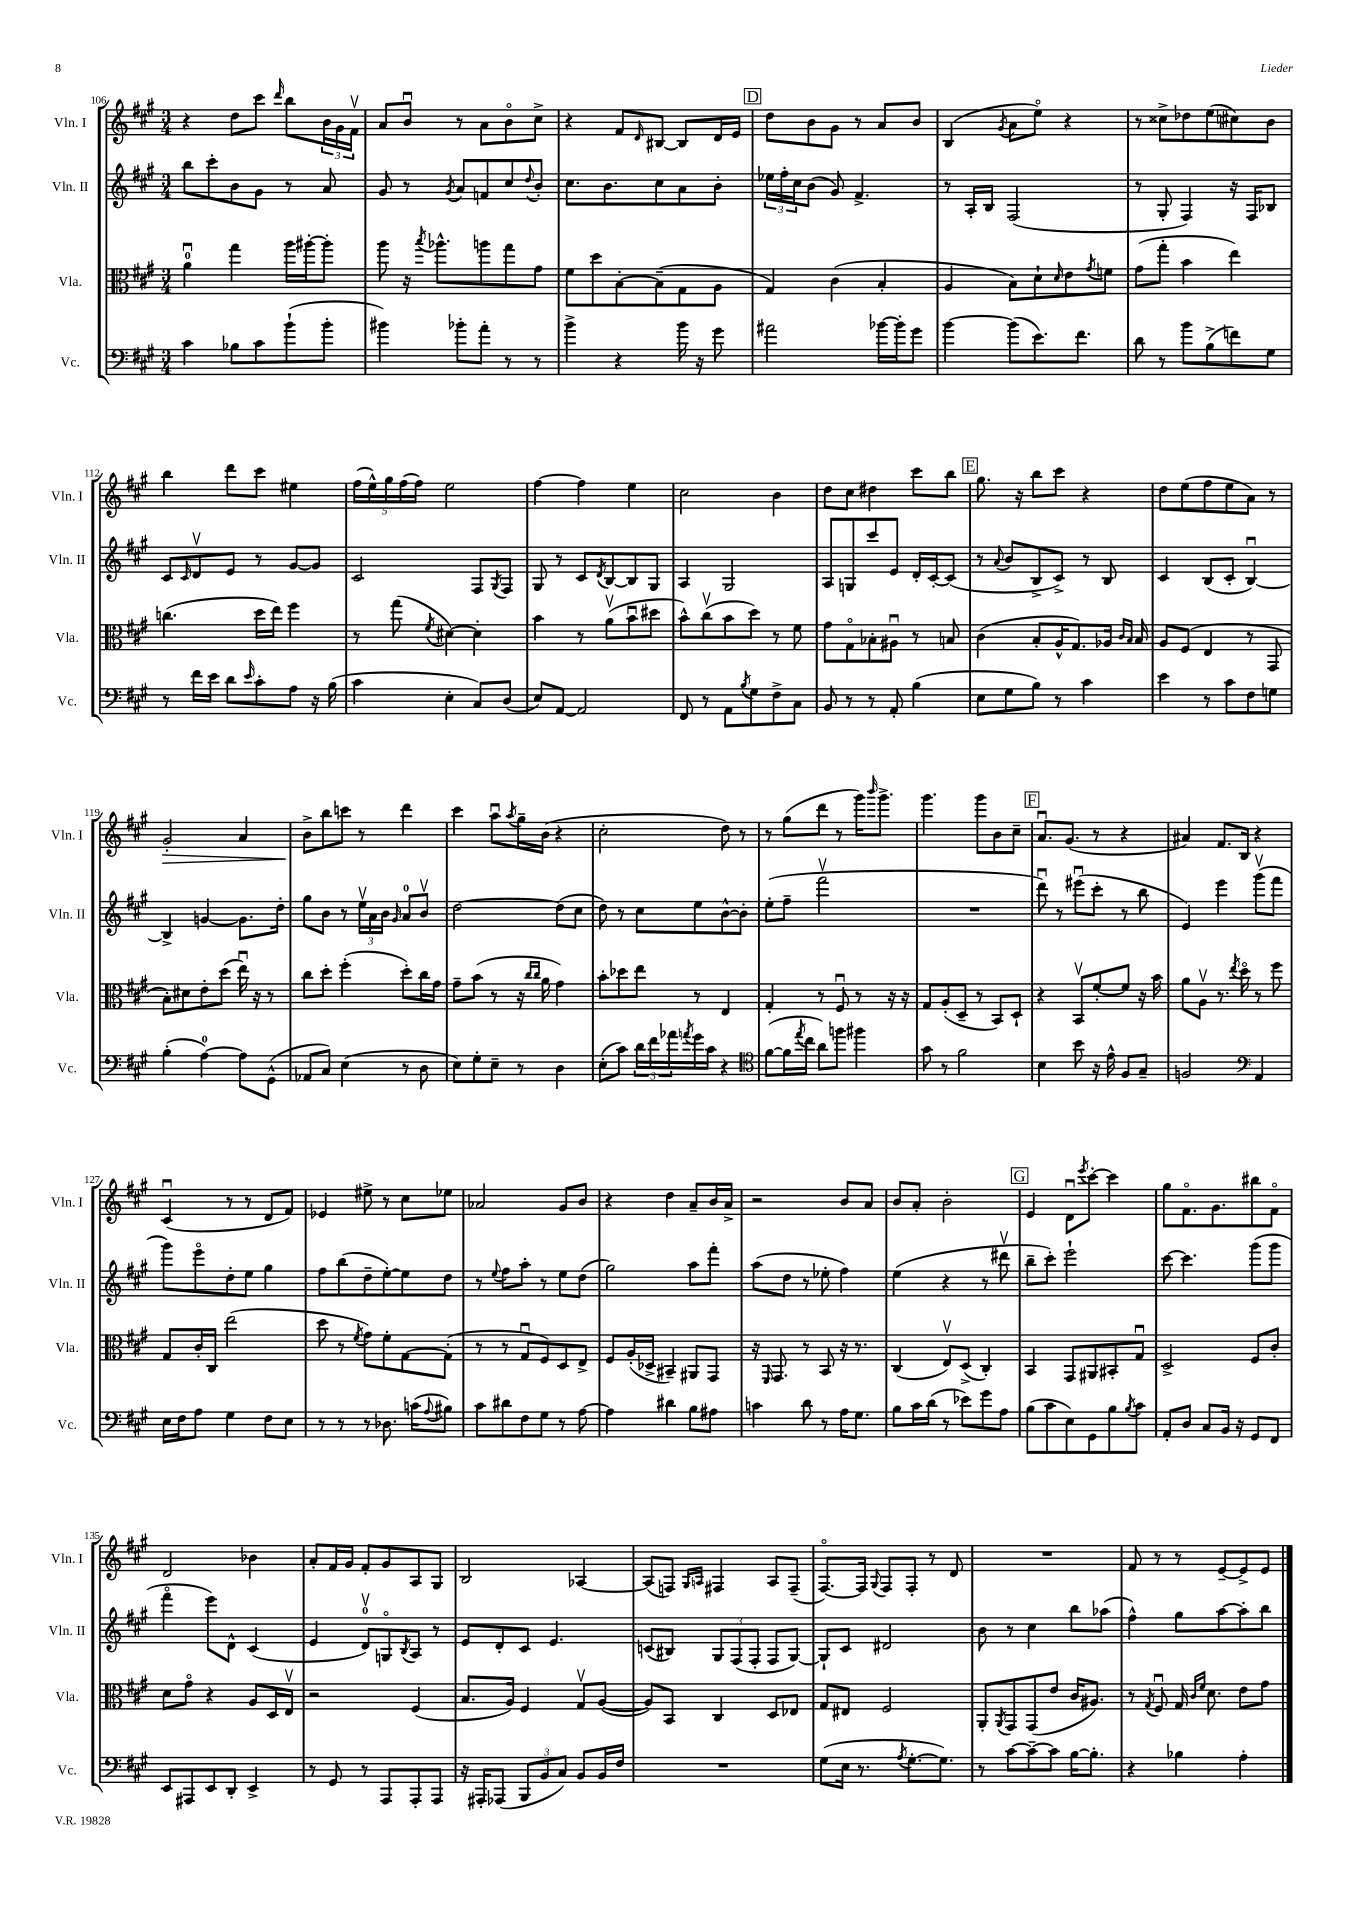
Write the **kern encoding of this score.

**kern	**kern	**kern	**kern
*staff4	*staff3	*staff2	*staff1
*clefF4	*clefC3	*clefG2	*clefG2
*k[f#c#g#]	*k[f#c#g#]	*k[f#c#g#]	*k[f#c#g#]
*M3/4	*M3/4	*M3/4	*M3/4
4c#	4au	8bb	4r
.	.	8ccc#'	.
8B-	4gg#	8b	8dd
8c#	.	8g#	8ccc#
.	.	.	16qqddd
(8b`	16aa	8r	8bb
.	[16aa#'	.	.
8b'	8aa#']	8a	24b
.	.	.	24g#
.	.	.	24f#v
=	=	=	=
4b#)	8aa	8g#	8a
.	16r	8r	8bu
.	8qbb	.	.
.	8.aa-^^	.	.
.	.	8qg#	.
8b-'	.	8a	8r
8a'	8aa	8f	8a
8r	8gg#	8cc#	8bo
.	.	8qqdd	.
8r	8g#	8b'	8cc#^
=	=	=	=
4b^	8f#	8.cc#	4r
.	8dd	.	.
.	.	8.b	.
4r	[8B'	.	8f#
.	.	.	16qqd
.	(8B~]	8cc#	[8B#
16b	8G#	8a	8B#]
16r	.	.	.
8g#	8A	8b'	16d
.	.	.	16e
=	=	=	=
2a#	4G#)	24ee-	8dd
.	.	24ff#'	.
.	.	24cc#	.
.	.	(8b	8b
.	(4c#	8g#)	8g#
.	.	4.f#^	8r
[16b-	4B'	.	8a
16b-']	.	.	.
8g#	.	.	8b
=	=	=	=
[4b	4A	8r	(4B
.	.	16A'	.
.	.	16B	.
.	.	.	8qg#
(8b]	8B)	(2F#	8a
8.e)	8d`	.	8eeo)
.	16qqd	.	.
.	8e	.	4r
8.f#	.	.	.
.	8qg#	.	.
.	8f	.	.
=	=	=	=
8d	(8g#	8r	8r
8r	8gg#'	8G#'	8cc##^
8b	4b	4F#)	8dd-
(8B^	.	.	(8ee
8f)	4ee)	16r	8cc#)
.	.	16F#	.
8G#	.	8B-	8b
=	=	=	=
8r	(4.cc	8c#	4bb
.	.	16qqc#	.
16f#	.	8dv	.
16e	.	.	.
8d	.	8e	8ddd
16qqe	.	.	.
8c#'	16dd	8r	8ccc#
.	16ee)	.	.
8A	4ff#	[8g#	4ee#
16r	.	8g#]	.
(16B	.	.	.
=	=	=	=
4c#	8r	2c#	(20ff#
.	.	.	20ee^^)
.	.	.	20gg#
.	(8gg#	.	.
.	.	.	(20ff#
.	.	.	20ff#)
.	8qf#	.	.
4E'	[4d#)	.	2ee
8C#)	4d#']	8F#	.
.	.	8qG#	.
(8D	.	8F#	.
=	=	=	=
8E)	4b	8G#	[4ff#
[8AA	.	8r	.
2AA]	8r	8c#	4ff#]
.	.	8qd	.
.	(8av	[8B	.
.	8bu	8B]	4ee
.	8dd#	8G#	.
=	=	=	=
8FF#	8b^^)	4A	2cc#
8r	(8cc#v	.	.
8AA	8b	2G#	.
8qB	.	.	.
8G#	8dd)	.	.
8F#^	8r	.	4b
8C#	8f#	.	.
=	=	=	=
8BB	8g#	8A	8dd
8r	8G#o	8G	8cc#
8r	8B-'	8ccc#	4dd#
8AA'	8A#u	8e	.
(4B	8r	16d'	8ccc#
.	.	[16c#'	.
.	8B	(8c#]	8bb
=	=	=	=
8E	(4c#	8r	8.gg#
.	.	8qqa	.
8G#	.	8b	.
.	.	.	16r
8B)	8B'	8B^	8bb
8r	16A^^	8c#^)	8ccc#
.	8.G#)	.	.
4c#	.	8r	4r
.	16A-	8B	.
.	16qqc#	.	.
.	16qqB	.	.
.	16B	.	.
=	=	=	=
4e	8A	4c#	8dd
.	(8F#	.	(8ee
8r	4E	(8B	8ff#
8c#	.	8c#'	8ee
8F#	8r	[4Bu)	8a)
8G	8GG#	.	8r
=	=	=	=
(4B'	8B')	4B^]	2g#'
.	8d#	.	.
[4A)	8e'	[4g	.
.	(8dd	.	.
8A]	16eeu)	8.g]	4a
.	16r	.	.
(8GG#^^	8r	.	.
.	.	16dd'	.
=	=	=	=
8AA-	8cc#	8gg#	8b^
8C#)	8dd'	8b	8bb
(4E	(4ff#'	8r	8ccc
.	.	24eev	8r
.	.	24a	.
.	.	24b	.
.	.	16qqg#	.
8r	8dd')	8a	4ddd
8D	16cc#	8bv	.
.	16g#	.	.
=	=	=	=
8E)	8g#~	[2dd	4ccc#
8G#'	(8b	.	.
8E~	8r	.	8aau
.	.	.	8qaa
8r	16r	.	16gg#~
.	16qqcc#	.	.
.	16qqcc#	.	.
.	16a	.	(16b
4D	4g#)	(8dd]	4r
.	.	8cc#	.
=	=	=	=
(8E'	8b'	8dd)	2cc#'
8c#)	8dd-	8r	.
24d	8ee	8cc#	.
24f#	.	.	.
24a-	.	.	.
8qa	.	.	.
16g#	8r	8ee	.
16c#	.	.	.
4r	4E	[8b^^	8dd)
.	.	8b']	8r
=	=	=	=
*clefC4	*	*	*
([8f#	4G#'	(8ee'	8r
16f#]	.	8ff#~	(8gg#
8qee	.	.	.
16cc#	.	.	.
8a)	8r	2fff#v	8ddd
8ff	8F#u	.	8r
4ff#	8r	.	16ggg#)
.	.	.	16qqbbb
.	.	.	8.ggg#^
.	16r	.	.
.	16r	.	.
=	=	=	=
8g#	8G#	2.r	4.ggg#
8r	(8A'	.	.
2f#	8D~	.	.
.	8r	.	8ggg#
.	8BB)	.	8b
.	8D`	.	8cc#~
=	=	=	=
4B	4r	8dddu)	8.au
.	.	8r	.
.	.	.	(8.g#
8b	8BBv	(8eee#u	.
16r	[8f#'	8ccc#'	8r
16e^^	.	.	.
8F#	8f#]	8r	4r
8G#~	16r	8bb	.
.	16b	.	.
=	=	=	=
2F	8a	4e)	4a#)
.	8Av	.	.
.	8.r	4eee	8.f#
.	8qee	.	.
.	16ddo	.	16B
*clefF4	*	*	*
4AA	8r	(8ggg#v	4r
.	8ff#	8fff#	.
=	=	=	=
16E	8G#	8ggg#)	(4c#u
16F#	.	.	.
8A	16c#'	8eeeo	.
.	16C#	.	.
4G#	(2ee	8dd'	8r
.	.	8ee	8r
8F#	.	4gg#	8d
8E	.	.	8f#)
=	=	=	=
8r	8dd	8ff#	4e-
8r	8r	(8bb	.
.	8qf#	.	.
8r	8g#)	8dd~	8ee#^
8.D-	8f#'	[8ee')	8r
.	[8G#	8ee]	8cc#
(16c	.	.	.
8qqA	.	.	.
8B#)	(8G#']	8dd	8ee-
=	=	=	=
8c#	8r	8r	2a-
.	.	8qqee	.
8d#	8r	8ff#	.
8F#	8G#u	8aa'	.
8G#	8F#)	8r	.
8r	8D	8ee	8g#
[8A	8E^	(8dd	8b
=	=	=	=
4A]	8F#	2gg#)	4r
.	(16A'	.	.
.	16D-^	.	.
4d#	4BB#~)	.	4dd
8B	8AA#	8aa	8a~
8A#	8GG#	8fff#'	16b
.	.	.	16a^
=	=	=	=
4c	16r	(8aa	2r
.	16qqFF#	.	.
.	8.GG#	.	.
.	.	8dd	.
8d	8r	8r	.
8r	8BB	8ee-'	.
16A	16r	4ff#)	8b
8.G#	8.r	.	.
.	.	.	8a
=	=	=	=
8B	(4C#	(4ee	8b
16c#	.	.	8a'
(16d	.	.	.
8r	8Ev)	4r	2b'
8e-)	(8D^	.	.
8g#	4C#')	8r	.
8A	.	8ddd#v	.
=	=	=	=
(8B	4BB	8bb~	4e
8c#	.	8ccc#')	.
8E)	8GG#	2eee`	8du
.	.	.	8qeee
8GG#	8AA#	.	[8ccc#'
8B	8BB#'	.	4ccc#]
8qB	.	.	.
8c#	8G#u	.	.
=	=	=	=
8AA'	2D^	[8ccc#	8gg#
8D	.	4.ccc#]	8.f#o
8C#	.	.	.
.	.	.	8.g#
16BB	.	.	.
16r	.	.	.
8GG#	8F#	(8ggg#	8bb#
8FF#	8c#'	8ggg#	8f#o
=	=	=	=
8EE	8d	4fff#o	2d
8AAA#	8g#o	.	.
8EE	4r	8eee)	.
8DD'	.	8d^^	.
4EE^	8A	(4c#	4b-
.	16D	.	.
.	16Ev	.	.
=	=	=	=
8r	2r	4e	8a'
8GG#	.	.	16f#
.	.	.	16g#
8r	.	8dv)	8f#'
8AAA	.	8Go	8g#
.	.	8qB	.
8AAA'	(4F#	8A	8A
8AAA	.	8r	8G#
=	=	=	=
16r	8.B	8e	2B
16AAA#'	.	.	.
(8AAA-	.	8d'	.
.	16A)	.	.
12BBB	4F#	8c#	.
12BB	.	.	.
.	.	4.e	.
12C#)	.	.	.
8BB	8G#v	.	[4A-
16BB	([8A	.	.
16F#	.	.	.
=	=	=	=
2.r	8A])	(8c	(8A-]
.	8BB	8B#)	8F)
.	.	.	16qqG#
.	.	.	16qqA
.	4C#	12G#	4F#
.	.	(12F#	.
.	.	12F#'	.
.	8D	8F#	8A
.	8E-	[8G#)	(8F#~
=	=	=	=
(8G#	8G#	8G#`]	[8.F#o)
16E	8E#	8c#	.
8.r	.	.	16F#]
.	.	.	8qqG#
.	2F#	2d#	8F#
8qA	.	.	.
[8.G#'	.	.	8F#'
.	.	.	8r
8.G#])	.	.	.
.	.	.	8d
=	=	=	=
8r	8AA'	8b	2.r
.	8qAA	.	.
[8c#	8GG#	8r	.
8c#~_	(8GG#	4cc#	.
8c#]	8e	.	.
[16B	16c#	8bb	.
8.B']	8.A#)	.	.
.	.	(8aa-	.
=	=	=	=
4r	8r	4ff#^^)	8f#
.	8qG#	.	.
.	8F#u	.	8r
4B-	16G#	8gg#	8r
.	16qqc#	.	.
.	16qqf#	.	.
.	8.d	.	.
.	.	[8aa	[8e~
4A'	8e	8aa']	8e^]
.	8g#	8bb	8e
==	==	==	==
*-	*-	*-	*-
